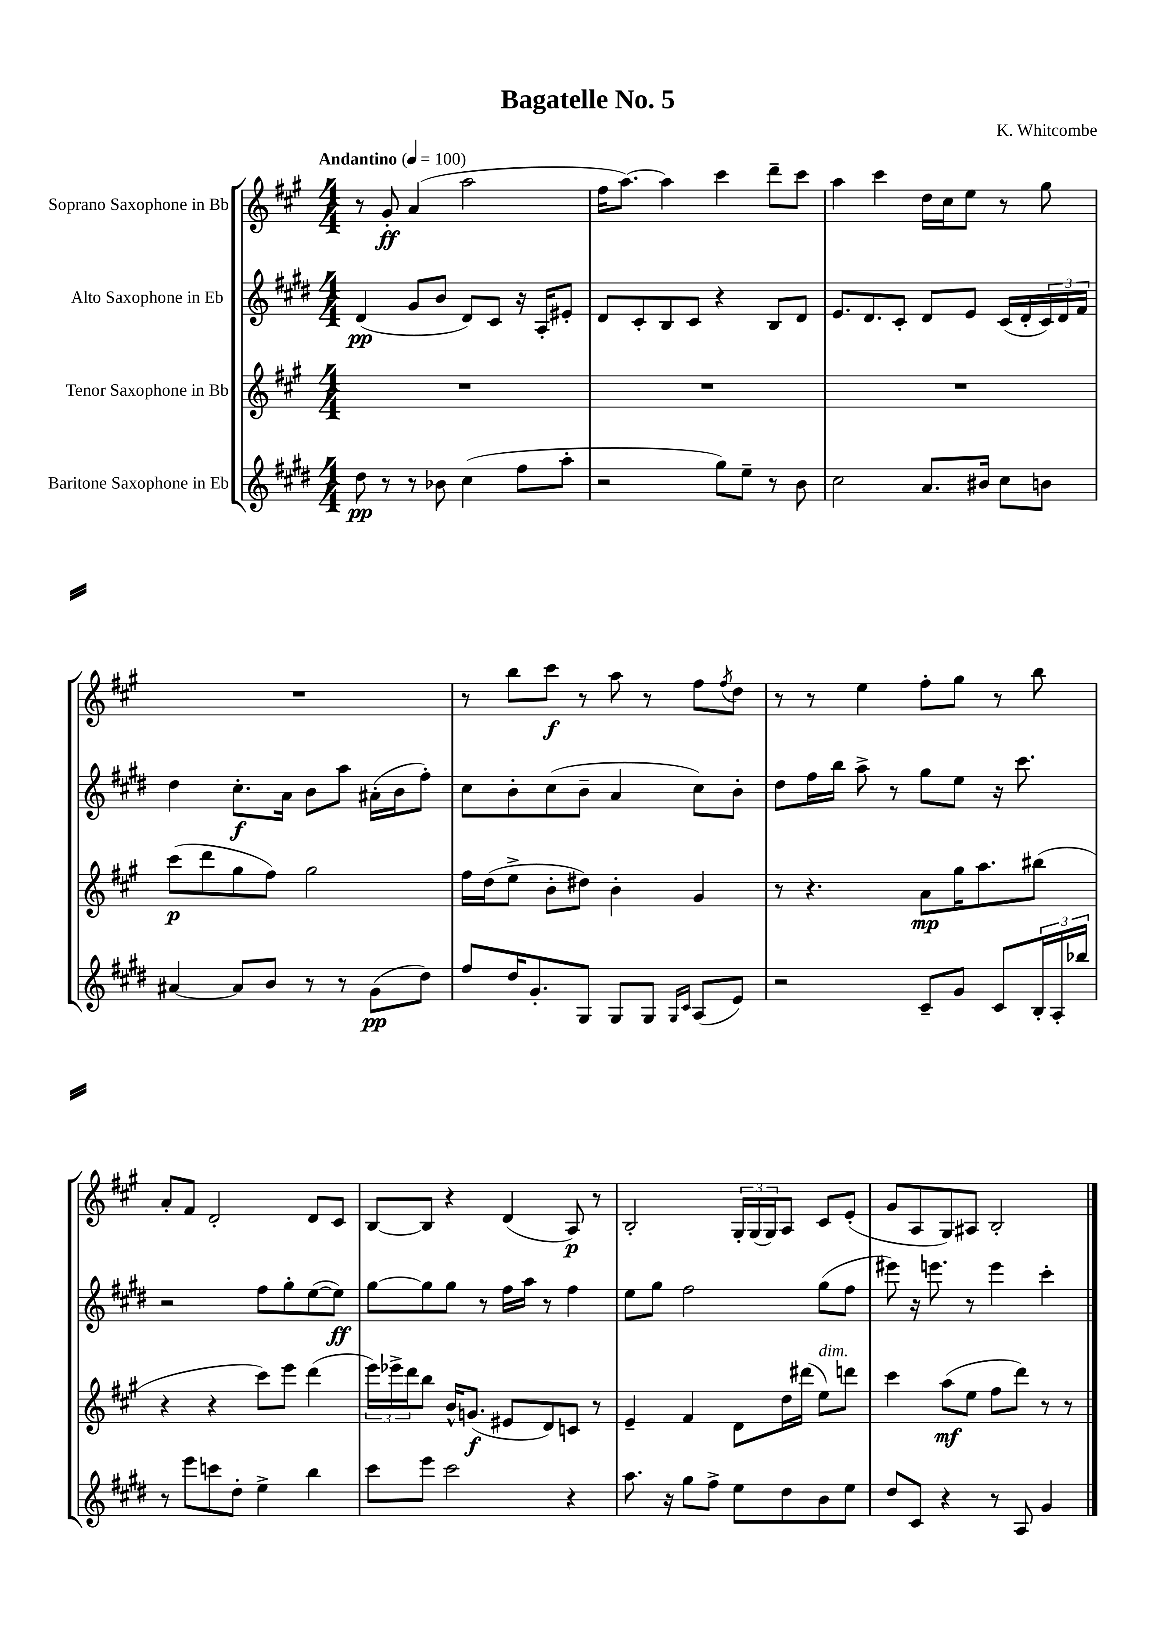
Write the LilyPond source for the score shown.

\header { title = "Bagatelle No. 5" composer = "K. Whitcombe" }
<<
\new StaffGroup <<
\new Staff = "s0" \with { instrumentName = "Soprano Saxophone in Bb" } {
    \clef treble \key a \major \numericTimeSignature \time 4/4 \tempo "Andantino" 4 = 100
    r8 gis'8-.\ff a'4( a''2 |
    fis''16 a''8.~) a''4 cis'''4 d'''8-- cis'''8 |
    a''4 cis'''4 d''16 cis''16 e''8 r8 gis''8 |
    R1 |
    r8 b''8 cis'''8\f r8 a''8 r8 fis''8 \acciaccatura { fis''8 } d''8 |
    r8 r8 e''4 fis''8-. gis''8 r8 b''8 |
    a'8-. fis'8 d'2-. d'8 cis'8 |
    b8~ b8 r4 d'4( a8\p) r8 |
    b2-. \tuplet 3/2 { gis16-. gis16( gis16) } a8 cis'8 e'8-.( |
    gis'8 a8 gis8) ais8 b2-. \bar "|." |
}
\new Staff = "s1" \with { instrumentName = "Alto Saxophone in Eb" } {
    \clef treble \key e \major \numericTimeSignature \time 4/4
    dis'4\pp( gis'8 b'8 dis'8) cis'8 r16 a16-. eis'8-. |
    dis'8 cis'8-. b8 cis'8 r4 b8 dis'8 |
    e'8. dis'8. cis'8-. dis'8 e'8 cis'16( dis'16-. \tuplet 3/2 { cis'16) dis'16 fis'16 } |
    dis''4 cis''8.-.\f a'16 b'8 a''8 ais'16-.( b'16 fis''8-.) |
    cis''8 b'8-. cis''8( b'8-- a'4 cis''8) b'8-. |
    dis''8 fis''16 b''16 a''8-> r8 gis''8 e''8 r16 cis'''8. |
    r2 fis''8 gis''8-. e''8~( e''8\ff) |
    gis''8~ gis''8 gis''8 r8 fis''16 a''16 r8 fis''4 |
    e''8 gis''8 fis''2 gis''8( fis''8 |
    eis'''8) r16 e'''8. r8 e'''4 cis'''4-. \bar "|." |
}
\new Staff = "s2" \with { instrumentName = "Tenor Saxophone in Bb" } {
    \clef treble \key a \major \numericTimeSignature \time 4/4
    R1 |
    R1 |
    R1 |
    cis'''8\p( d'''8 gis''8 fis''8) gis''2 |
    fis''16 d''16( e''8-> b'8-. dis''8) b'4-. gis'4 |
    r8 r4. a'8\mp gis''16 a''8. bis''8( |
    r4 r4 cis'''8) e'''8 d'''4( |
    \tuplet 3/2 { e'''16) ees'''16-> d'''16 } b''8 b'16-^ g'8.\f( eis'8 d'8) c'8 r8 |
    e'4-- fis'4 d'8 d''16 dis'''16( e''8^\markup { \italic "dim." }) d'''8 |
    cis'''4 a''8\mf( e''8 fis''8 d'''8) r8 r8 \bar "|." |
}
\new Staff = "s3" \with { instrumentName = "Baritone Saxophone in Eb" } {
    \clef treble \key e \major \numericTimeSignature \time 4/4
    dis''8\pp r8 r8 bes'8 cis''4( fis''8 a''8-. |
    r2 gis''8) e''8-- r8 b'8 |
    cis''2 a'8. bis'16 cis''8 b'8 |
    ais'4~ ais'8 b'8 r8 r8 gis'8\pp( dis''8) |
    fis''8 dis''16 gis'8.-. gis8 gis8 gis8 \grace { gis16 cis'16 } a8( e'8) |
    r2 cis'8-- gis'8 cis'8 \tuplet 3/2 { b16-. a16-. bes''16 } |
    r8 e'''8 c'''8 dis''8-. e''4-> b''4 |
    cis'''8 e'''8 cis'''2 r4 |
    a''8. r16 gis''8 fis''8-> e''8 dis''8 b'8 e''8 |
    dis''8 cis'8 r4 r8 a8 gis'4 \bar "|." |
}
>>
>>
\layout { \context { \Score \remove "Bar_number_engraver" } }
